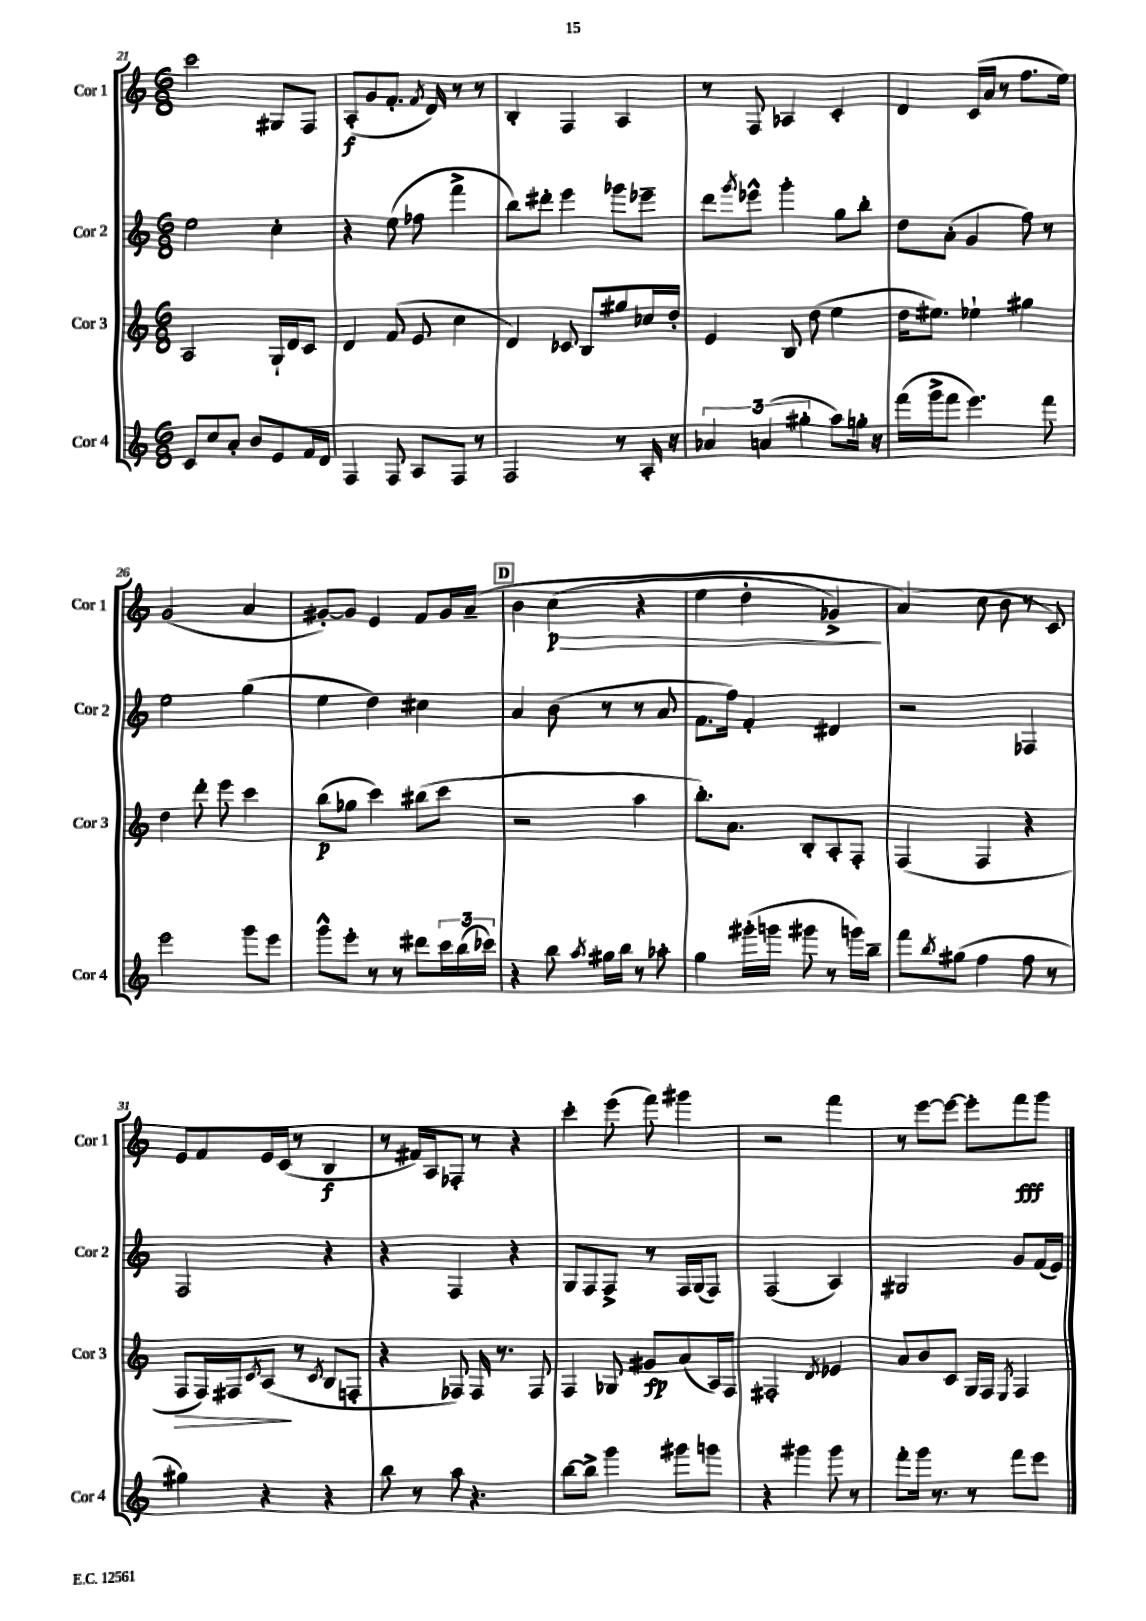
<<
\new StaffGroup <<
\new Staff = "s0" \with { instrumentName = "Cor 1" shortInstrumentName = "Cor 1" } {
    \clef treble \key c \major \numericTimeSignature \time 6/8
    c'''2 gis8 f8 |
    a8-.\f( g'8 f'8.-. \acciaccatura { f'8 } d'16) r8 r8 |
    b4-. f4 a4 |
    r8 f8 aes4 c'4-. |
    d'4 c'16( a'16 r8 f''8. e''16) |
    g'2( a'4 |
    gis'8~-.) gis'8 e'4 f'8 gis'16 a'16--\( |
    \mark \markup { \box "D" } b'4 c''4\p\>( r4 |
    e''4 d''4-. ges'4->\!) |
    a'4(\) c''8 b'8 r8 c'8) |
    e'8 f'8 e'16 c'16( r8 b4\f |
    r8 fis'16) a16 fes8-. r8 r4 |
    c'''4-. e'''8( f'''8) gis'''4 |
    r2 f'''4 |
    r8 e'''8~ e'''8~ e'''8-. f'''8\fff g'''8 \bar "|." |
}
\new Staff = "s1" \with { instrumentName = "Cor 2" shortInstrumentName = "Cor 2" } {
    \clef treble \key c \major \numericTimeSignature \time 6/8
    e''2 c''4-. |
    r4 e''8( fes''8 f'''4-> |
    b''8) dis'''8-. e'''4 ges'''8 ees'''8-- |
    d'''8 \acciaccatura { g'''8 } ees'''8-^ g'''4-. g''8 b''8-. |
    d''8 a'8-.( g'4 f''8) r8 |
    e''2 g''4( |
    e''4 d''4) cis''4 |
    \mark \markup { \box "D" } a'4 b'8( r8 r8 a'8 |
    f'8. f''16) f'4-. dis'4 |
    r2 fes4 |
    f2 r4 |
    r4 f4 r4 |
    g8 f8 f8-> r8 f16 g16( f8) |
    f2( a4) |
    gis2 g'8 f'16( e'16) \bar "|." |
}
\new Staff = "s2" \with { instrumentName = "Cor 3" shortInstrumentName = "Cor 3" } {
    \clef treble \key c \major \numericTimeSignature \time 6/8
    a2 g16-! d'16 c'8 |
    d'4 f'8( e'8 c''4 |
    d'4) ces'8 b8 gis''8 ces''16 d''16-. |
    e'4 b8 d''8( e''4 |
    d''16 eis''8.) ees''4-! gis''4 |
    d''4 d'''8-. e'''8 c'''4 |
    b''8\p( ges''8 c'''4) bis''8( c'''8 |
    \mark \markup { \box "D" } r2 a''4 |
    b''8.-.) a'8. b8-. a8-. f8-. |
    f4( f4 r4 |
    f8\> f16) fis16 \acciaccatura { c'8 } a8\!( r8 \acciaccatura { c'8 } b8 f8-. |
    r4 fes8) fes16 r8. fes8 |
    f4 ges8 gis'8\fp a'8( a16) f16 |
    fis2-. \acciaccatura { d'8 } ees'4 |
    a'8 b'8 c'8 g16 f16 \acciaccatura { e8 } f4 \bar "|." |
}
\new Staff = "s3" \with { instrumentName = "Cor 4" shortInstrumentName = "Cor 4" } {
    \clef treble \key c \major \numericTimeSignature \time 6/8
    c'8 c''8 a'8-. b'8 e'8 f'16 d'16 |
    f4 f8 a8 f8 r8 |
    f2 r8 a16-. r16 |
    \tuplet 3/2 { aes'4 a'4( gis''4-. } a''8) g''16-. r16 |
    f'''16( g'''16-> f'''8 e'''4.) f'''8 |
    e'''2 g'''8 e'''8 |
    g'''8-^ e'''8-. r8 r8 dis'''8 \tuplet 3/2 { c'''16 b''16( ces'''16) } |
    \mark \markup { \box "D" } r4 b''8 \acciaccatura { a''8 } gis''16 b''16 r8 aes''8-. |
    g''4 gis'''16-.( g'''16 gis'''8 r8 g'''16) b''16-- |
    f'''8 \acciaccatura { b''8 } gis''8( f''4 f''8 r8 |
    gis''4) r4 r4 |
    b''8 r8 a''8 r4. |
    b''8~ b''8-> g'''4 gis'''8 g'''8 |
    r4 gis'''4 gis'''8 r8 |
    f'''8-. g'''16 r8. r8 f'''8 e'''8 \bar "|." |
}
>>
>>
\layout { \context { \Score currentBarNumber = #21 } }
